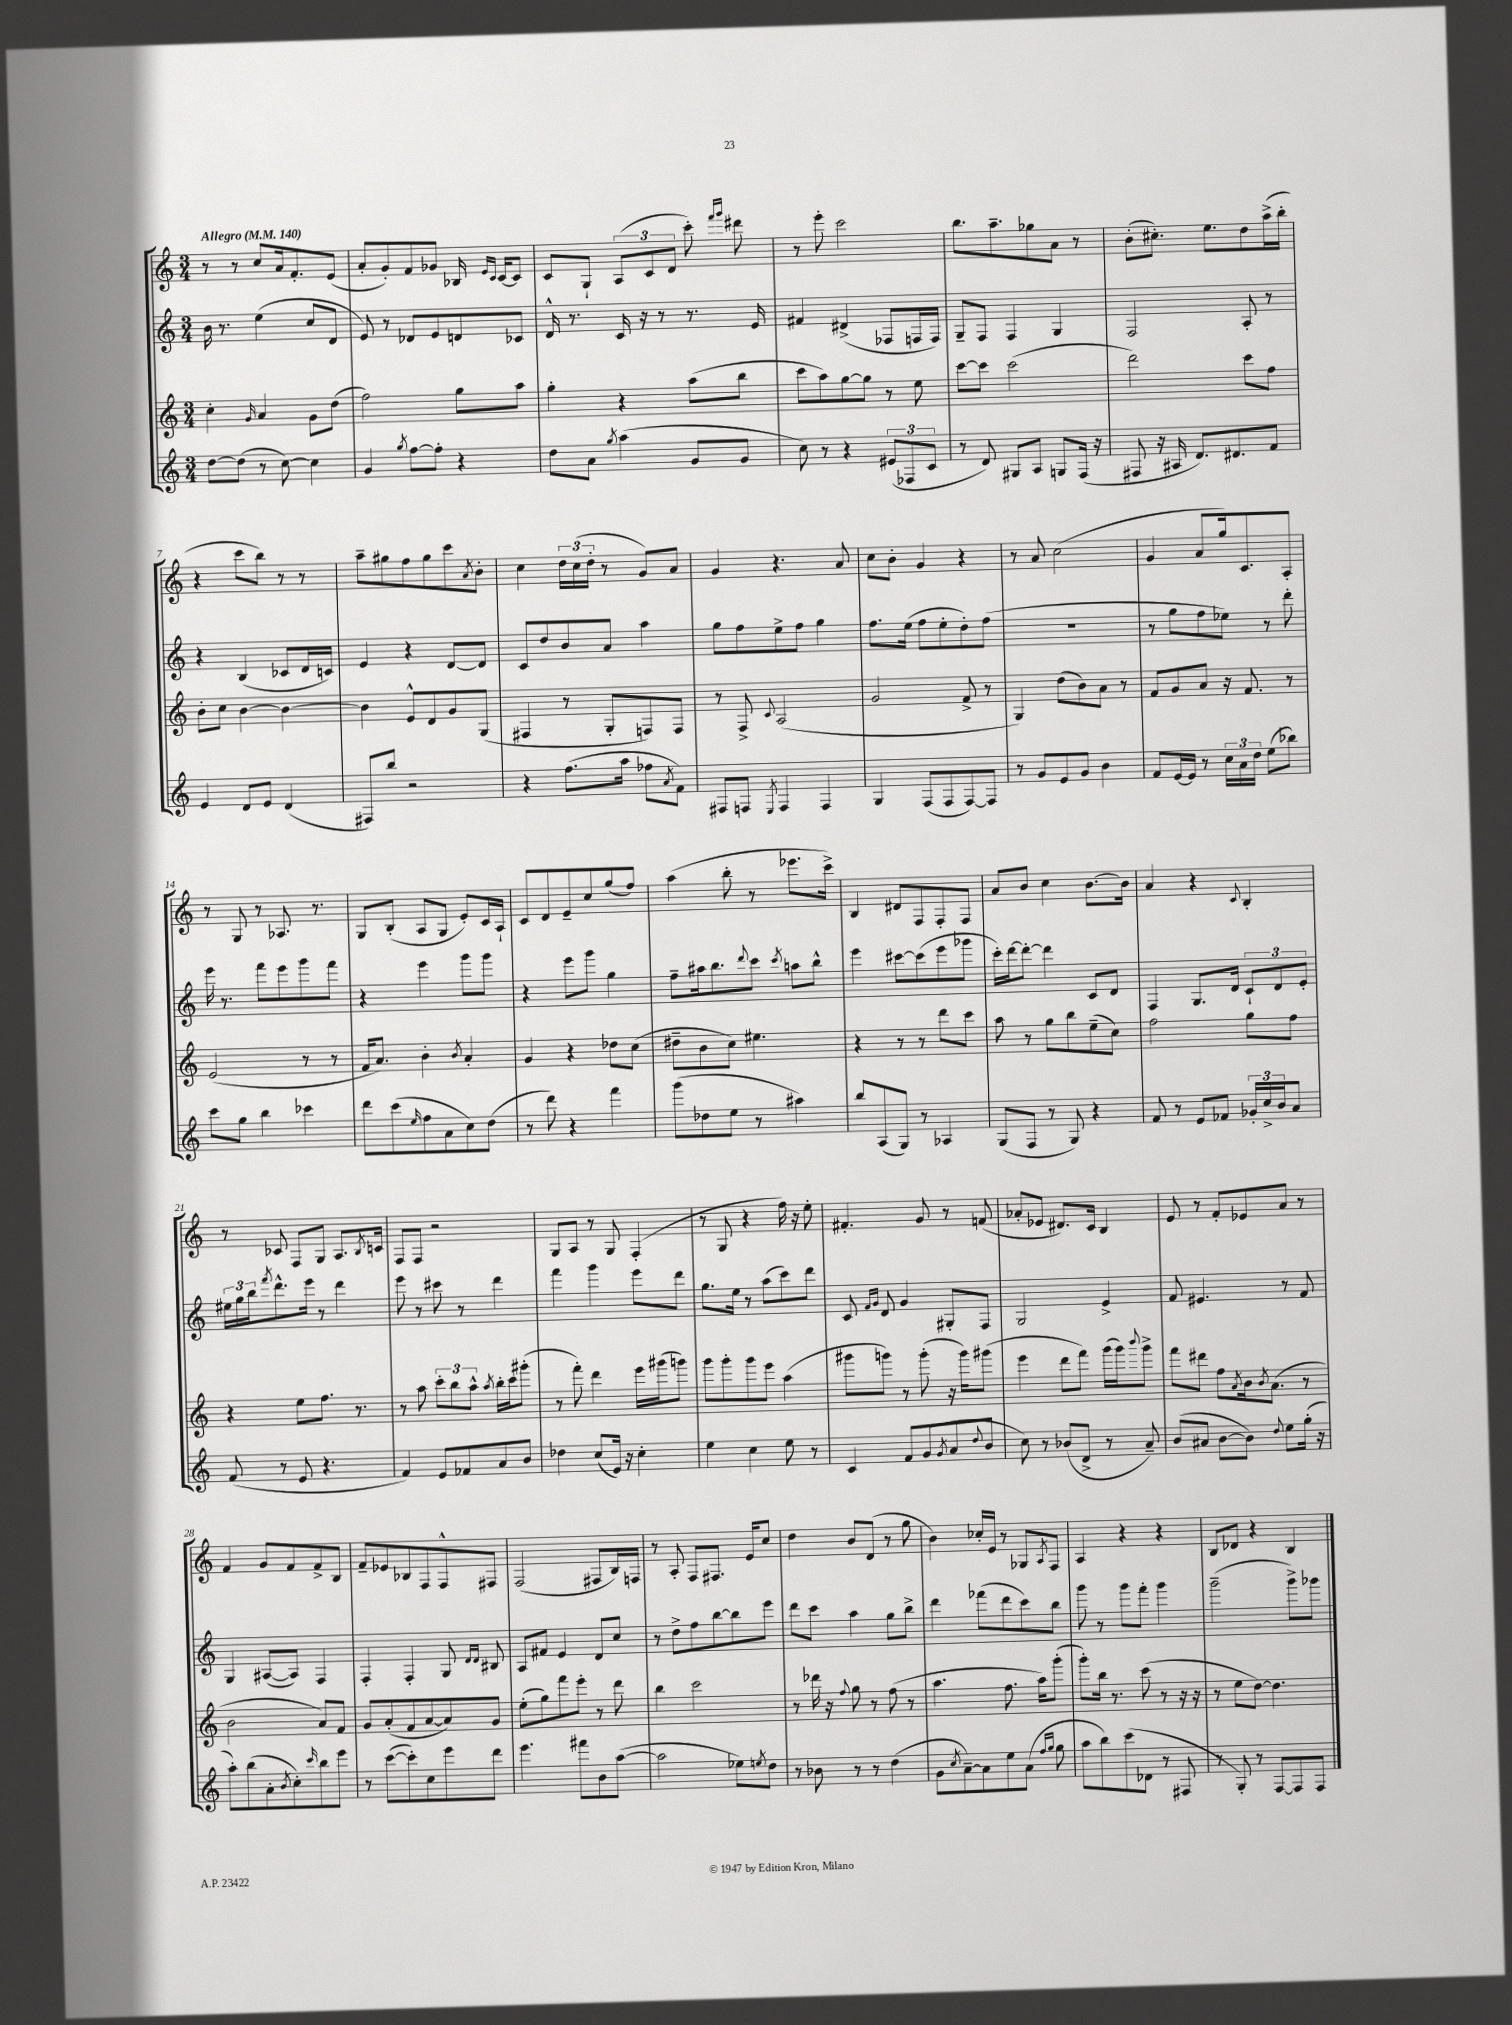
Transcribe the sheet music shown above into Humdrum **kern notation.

**kern	**kern	**kern	**kern
*staff4	*staff3	*staff2	*staff1
*clefG2	*clefG2	*clefG2	*clefG2
*k[]	*k[]	*k[]	*k[]
*M3/4	*M3/4	*M3/4	*M3/4
*MM140	*MM140	*MM140	*MM140
[8dd\L	4cc'\	16b\	8r
.	.	8.r	.
(8dd\]J	.	.	8r
.	16qqg/	.	.
8r	4a/	(4ee\	8cc/L
[8cc\)	.	.	16a/k
.	.	.	8.f'/
4cc\]	8g\L	8cc/L	.
.	(8dd\J	8d/J	(8e/J
=	=	=	=
4g/	2ff\)	8e/)	8a'/L
.	.	8r	8g'/)
8qgg/	.	.	.
[8ff\L	.	8d-/L	8f/
8ff'\]J	.	8e/	8g-/J
4r	8gg\L	8d/	16B-/
.	.	.	16qqe/LL
.	.	.	16qqc/JJ
.	.	.	[16c/LK
.	8aa\J	8c-/J	8c/]J
=	=	=	=
8dd\L	4gg'\	16d^^/	8c/L
.	.	8.r	.
8a\J	.	.	8G`/J
8qgg/	.	.	.
(4aa\	4r	16c/	(12A/L
.	.	16r	.
.	.	.	12c/
.	.	8r	.
.	.	.	12d/J
8g/L	(8aa\L	8.r	8ccc'\)
.	.	.	16qqfff/LL
.	.	.	16qqggg/JJ
8g/J	8bb\J	.	8ddd#\
.	.	16e/	.
=	=	=	=
8cc\)	8ccc\L	4f#/	8r
8r	8aa\)	.	8eee'\
4r	[8gg\	(4d#^/	2ccc\
.	8gg\]J	.	.
(12e#/L	8r	8F-/L	.
12F-/	.	.	.
.	8ee\	16F/L	.
12c/J	.	.	.
.	.	16F/JJ)	.
=	=	=	=
8r	[8ccc\L	8G~/L	8.bb\L
8d/)	8ccc\]J	8F/J	.
.	.	.	8.aa~\
8G#/L	(2ccc\	4F/	.
8A/J	.	.	8gg-\
8G/L	.	4G/	8a\J
(16F/Jk	.	.	8r
16r	.	.	.
=	=	=	=
8F#/	2ddd\)	2F/	(8b'\L
16r	.	.	8.cc#'\J)
16A#/	.	.	.
8.d/L)	.	.	.
.	.	.	8.ee\L
8.d#/	.	.	.
.	8ccc\L	8A'/	8dd\
8f/J	8ff\J	8r	(16aa^\L
.	.	.	16bb'\JJ
=	=	=	=
4e/	8b'\L	4r	4r
.	8cc\J	.	.
8d/L	[4b\	(4B/	8ccc\L
8e/J	.	.	8bb\J)
(4d/	4b\_	8c-/L	8r
.	.	16d/L	8r
.	.	16c/JJ)	.
=	=	=	=
8F#/L)	4b\]	4e/	8aa~\L
8bb/J	.	.	8gg#\
2r	8e^^/L	4r	8ff\
.	8d/	.	8gg#\
.	8g/	[8d/L	8ccc\
.	.	.	8qa/
.	(8G/J	8d/]J	8b'\J
=	=	=	=
4r	4F#/	8c/L	4cc\
.	.	8dd/	.
(8.ff\L	8r	8b/	24dd\LL
.	.	.	(24cc\
.	.	.	24dd'\JJ
.	8G'/L	8a/J	8r
16aa\Jk	.	.	.
8ff-\L	8F/)	4aa\	8g/L)
8qa/	.	.	.
8f\J)	8F/J	.	8a/J
=	=	=	=
8F#/L	8r	8gg\L	4g/
8F/J	8F^/	8ff\	.
8qE/	8qqc/	.	.
4F/	(2A/	8ee^\	4.r
.	.	8ff\J	.
4F/	.	4gg\	.
.	.	.	8a/
=	=	=	=
4G/	2g/	8.ff\L	8cc\L
.	.	.	8b'\J
.	.	(16ee\Jk	.
(8F/L	.	8ff\L	4g/
8F/	.	8ee'\	.
[8F/)	8f^/	8dd'\)	4r
8F/]J	8r	(8ff\J	.
=	=	=	=
8r	4G/)	2.r	8r
8g/L	.	.	8a/
8e/	(8dd\L	.	(2cc\
8g/J	8b\)	.	.
4b\	8a\J	.	.
.	8r	.	.
=	=	=	=
8f/L	8f/L	8r	4g/
[16e/L	8g/	8gg\L	.
16e/]JJ	.	.	.
8r	8a/J	8ff\	8a/L
24cc\LL	16r	8ee-\J)	16gg/k)
24a\	.	.	.
.	8.f/	.	8.c/
24dd\JJ	.	.	.
(8ee\L	.	8r	.
8bb-\J)	8r	8ddd'\	8A'/J
=	=	=	=
8ccc\L	(2e/	16eee\	8r
.	.	8.r	.
8gg\J	.	.	8G/
4bb\	.	8fff\L	8r
.	.	8eee\	8.A-/
4ccc-\	8r	8ggg\	.
.	.	.	8.r
.	8r	8fff\J	.
=	=	=	=
8ddd\L	16f/LK	4r	8G/L
.	8.a/J)	.	.
(8ccc\	.	.	(8B'/J
16qqee/	.	.	.
8ff\	4b'\	4eee\	8A/L
8a\	.	.	8G/J
.	8qb/	.	.
8cc\)	4a'/	8ggg\L	8e'/L)
(8dd\J	.	8ggg\J	16c/L
.	.	.	16A`/JJ
=	=	=	=
8r	4g/	4r	8c/L
8ddd\)	.	.	8d/
4r	4r	8eee\L	8e~/
.	.	8ggg\J	8cc/
4fff\	8dd-\L	4gg\	(8gg/
.	(8cc\J	.	8ff/J)
=	=	=	=
(8ggg\L	8dd#~\L	8ff~\L	(4aa\
8dd-\	8b\	16aa#\k	.
.	.	8.bb\	.
8ee\J	8cc\J)	.	8bb'\
.	.	8qqddd/	.
8r	4.ee#\	8ccc\J	8r
.	.	8qccc/	.
4aa#\)	.	8aa\L	8.eee-\L
.	.	8bb^^\J	.
.	.	.	16ccc^\Jk)
=	=	=	=
8bb/L	4r	4eee\	4B/
(8A/	.	.	.
8G/J)	8r	[8ccc#\L	8d#/L
8r	8r	(8ccc#\]	8F/
4A-/	8ddd\L	8eee\	8F'/
.	8ccc\J	8ggg-\J	8F/J
=	=	=	=
(8G/L	8aa\	16ccc'\LL)	8a/L
.	.	[16ddd\J	.
8F/J	8r	8ddd'\_J	8b/J
8r	8gg\L	4ddd\]	4cc\
8G/)	8bb\	.	.
4r	(8ee~\	8c/L	[8.b\L
.	8cc\J)	8d/J	.
.	.	.	16b\]Jk
=	=	=	=
8f/	2ff\	4F/	4a/
8r	.	.	.
8e/L	.	8.G/L	4r
8f-/J	.	.	.
.	.	16d/Jk	.
.	.	.	8qqc/
24g-'/LL	8gg\L	12c`/L	4B'/
24cc^/	.	.	.
24b/J	.	12d/	.
8a/J	8ff\J	.	.
.	.	12e'/J	.
=	=	=	=
(8f/	4r	24ee#\LL	8r
.	.	24gg\	.
.	.	24bb\J	.
.	.	8qfff/	.
8r	.	8.ddd^^\	8c-/
8e/	8ee\L	.	8F/L
.	.	16eee\Jk	.
4.r	8.ff\J	8r	8G/J
.	.	4ddd\	8.A/L
.	8.r	.	.
.	.	.	8qB/
.	.	.	16c/Jk
=	=	=	=
4f/)	8r	8eee\	8F/L
.	8aa\	8r	8F/J
8e/L	12ccc'\L	8ccc#\	2r
.	12bb\	.	.
8f-/	.	8r	.
.	12aa^^\J	.	.
.	8qaa/	.	.
8a/	16bb'\LL	4ddd\	.
.	16ccc\J	.	.
8b/J	(8ggg#'\J	.	.
=	=	=	=
4dd-\	8r	4fff\	8G/L
.	8fff'\)	.	8A/J
(8cc/L	4ddd\	4ggg\	8r
16e/Jk)	.	.	8G/
16r	.	.	.
4cc'\	16eee\LL	8eee\L	(4F'/
.	(16ggg#\J	.	.
.	8ggg\J)	8ddd\J	.
=	=	=	=
4ee\	8ggg\L	8.gg\L	8r
.	8ggg'\	.	8G/
.	.	16ee\Jk	.
4cc\	8ggg\	8r	4r
.	8eee\J	(8aa\L	.
8ee\	(4aa\	8ccc\)	16ff\)
.	.	.	16r
8r	.	8ddd\J	8ee'\
=	=	=	=
4c/	8ggg#\L	8c/	4.f#'/
.	.	16qqf/LL	.
.	.	16qqg/JJ	.
.	8ggg\J)	8d/	.
8f/L	8r	4g/	.
(8g/	(8ggg'\	.	8g/
8qg/	.	.	.
8a/	16r	8G#'/L	8r
.	16ggg\LK)	.	.
8qqdd/	.	.	.
8b/J	(8ggg#\J	8F/J	(8f/
=	=	=	=
8cc\)	4eee\	2G/	8a-'/L
8r	.	.	8e-/J
(8b-/L	8ddd\L	.	8.d#/L)
8d^/J	8fff\J)	.	.
.	.	.	16c/Jk
8r	(16ggg\LL	4e^/	4B/
.	16ggg\J)	.	.
.	8qqbbb/	.	.
8a~/)	8ggg^\J	.	.
=	=	=	=
(8b/L	8fff\L	8f/	8e/
8a#/J	8ddd#\J	4.e#/	8r
[8b\L	8ff\L	.	8f'/L
.	8qa/	.	.
8b\]J)	16b\k	.	8e-/
.	8qb/	.	.
.	(8.a\J	.	.
8qqdd/	.	.	.
8ee\L	.	8r	8a/J
(16gg'\Jk	8r	8f/	8r
16r	.	.	.
=	=	=	=
8aa'\L)	2b\	4G/	4f/
(8bb\	.	.	.
8a'\	.	([8A#/L	8g/L
8qb/	.	.	.
8cc'\)	.	8A#/]J)	8f/
16qqccc/	.	.	.
8bb\	8a/L)	4F/	8f^/
8eee\J	8f/J	.	8B/J
=	=	=	=
8r	8g/L	4F'/	8f~/L
([8ccc\L	(8a'/	.	8e-/
8ccc'\])	8f/	4F'/	8B-/
8cc\	[8a/	.	8F/
8eee\	8a/])	8G/	8F^^/
.	.	16qqd/LL	.
.	.	16qqd/JJ	.
8ddd\J	8g/J	8B#/	8F#/J
=	=	=	=
4.eee\	(8ee'\L	8A/L	(2F/
.	8gg\)	8f#/J	.
.	8fff\	4e/	.
8fff#\L	8eee'\J	.	.
8b\	8r	8d/L	8F#/L
([8aa\J	8ddd\	8cc/J	16B/L)
.	.	.	16F/JJ
=	=	=	=
2aa\]	4bb\	8r	8r
.	.	8dd^\L	8A'/
.	2ccc\	8ff\	8F/L
.	.	[8bb\	8.F#/J
8ee-\L)	.	8bb\]	.
.	.	.	16e/LK
8qee/	.	.	.
8dd\J	.	8eee\J	8cc/J
=	=	=	=
8r	8r	8ddd\L	4dd\
8b-\	16ddd-\	8ccc\J	.
.	16r	.	.
.	8qqff/	.	.
8r	8gg\	4aa\	8b/L
8r	8r	.	(8d/J
(4dd\	(8ff\	8gg\L	8r
.	8r	8bb^\J	8gg\
=	=	=	=
8g\L	4.aa\	4ddd\	4b\)
8qcc/	.	.	.
[8a~\)	.	.	.
8a\]	.	(8fff-\L	16cc-'/LL
.	.	.	16e/JJ
8ee\	8.ff\	8ddd\	8r
(8a\J	.	8ccc\)	8G-/L
.	16aa\LK)	.	.
16qqff/LL	.	.	.
16qqgg/JJ	.	.	8qA/
8gg\	(8ggg'\J	8bb\J	8F/J
=	=	=	=
8aa\L	8ggg'\L)	8ggg\	4A/
8bb\)	16bb\Jk	8r	.
.	8.r	.	.
(8ccc\	.	8ggg\L	4r
8d-\J	(8ccc\	8fff'\J	.
8r	8r	4ggg\	4r
8F#/	16r	.	.
.	16r	.	.
=	=	=	=
8r	8r	(2ggg~\	8B/L
8G'/)	8ee\L	.	8d-/J
8r	[8dd\J)	.	4r
[8F/L	4.dd\]	.	.
8F/]	.	8ggg^\L)	4B/
8F/J	.	8ggg-\J	.
==	==	==	==
*-	*-	*-	*-
